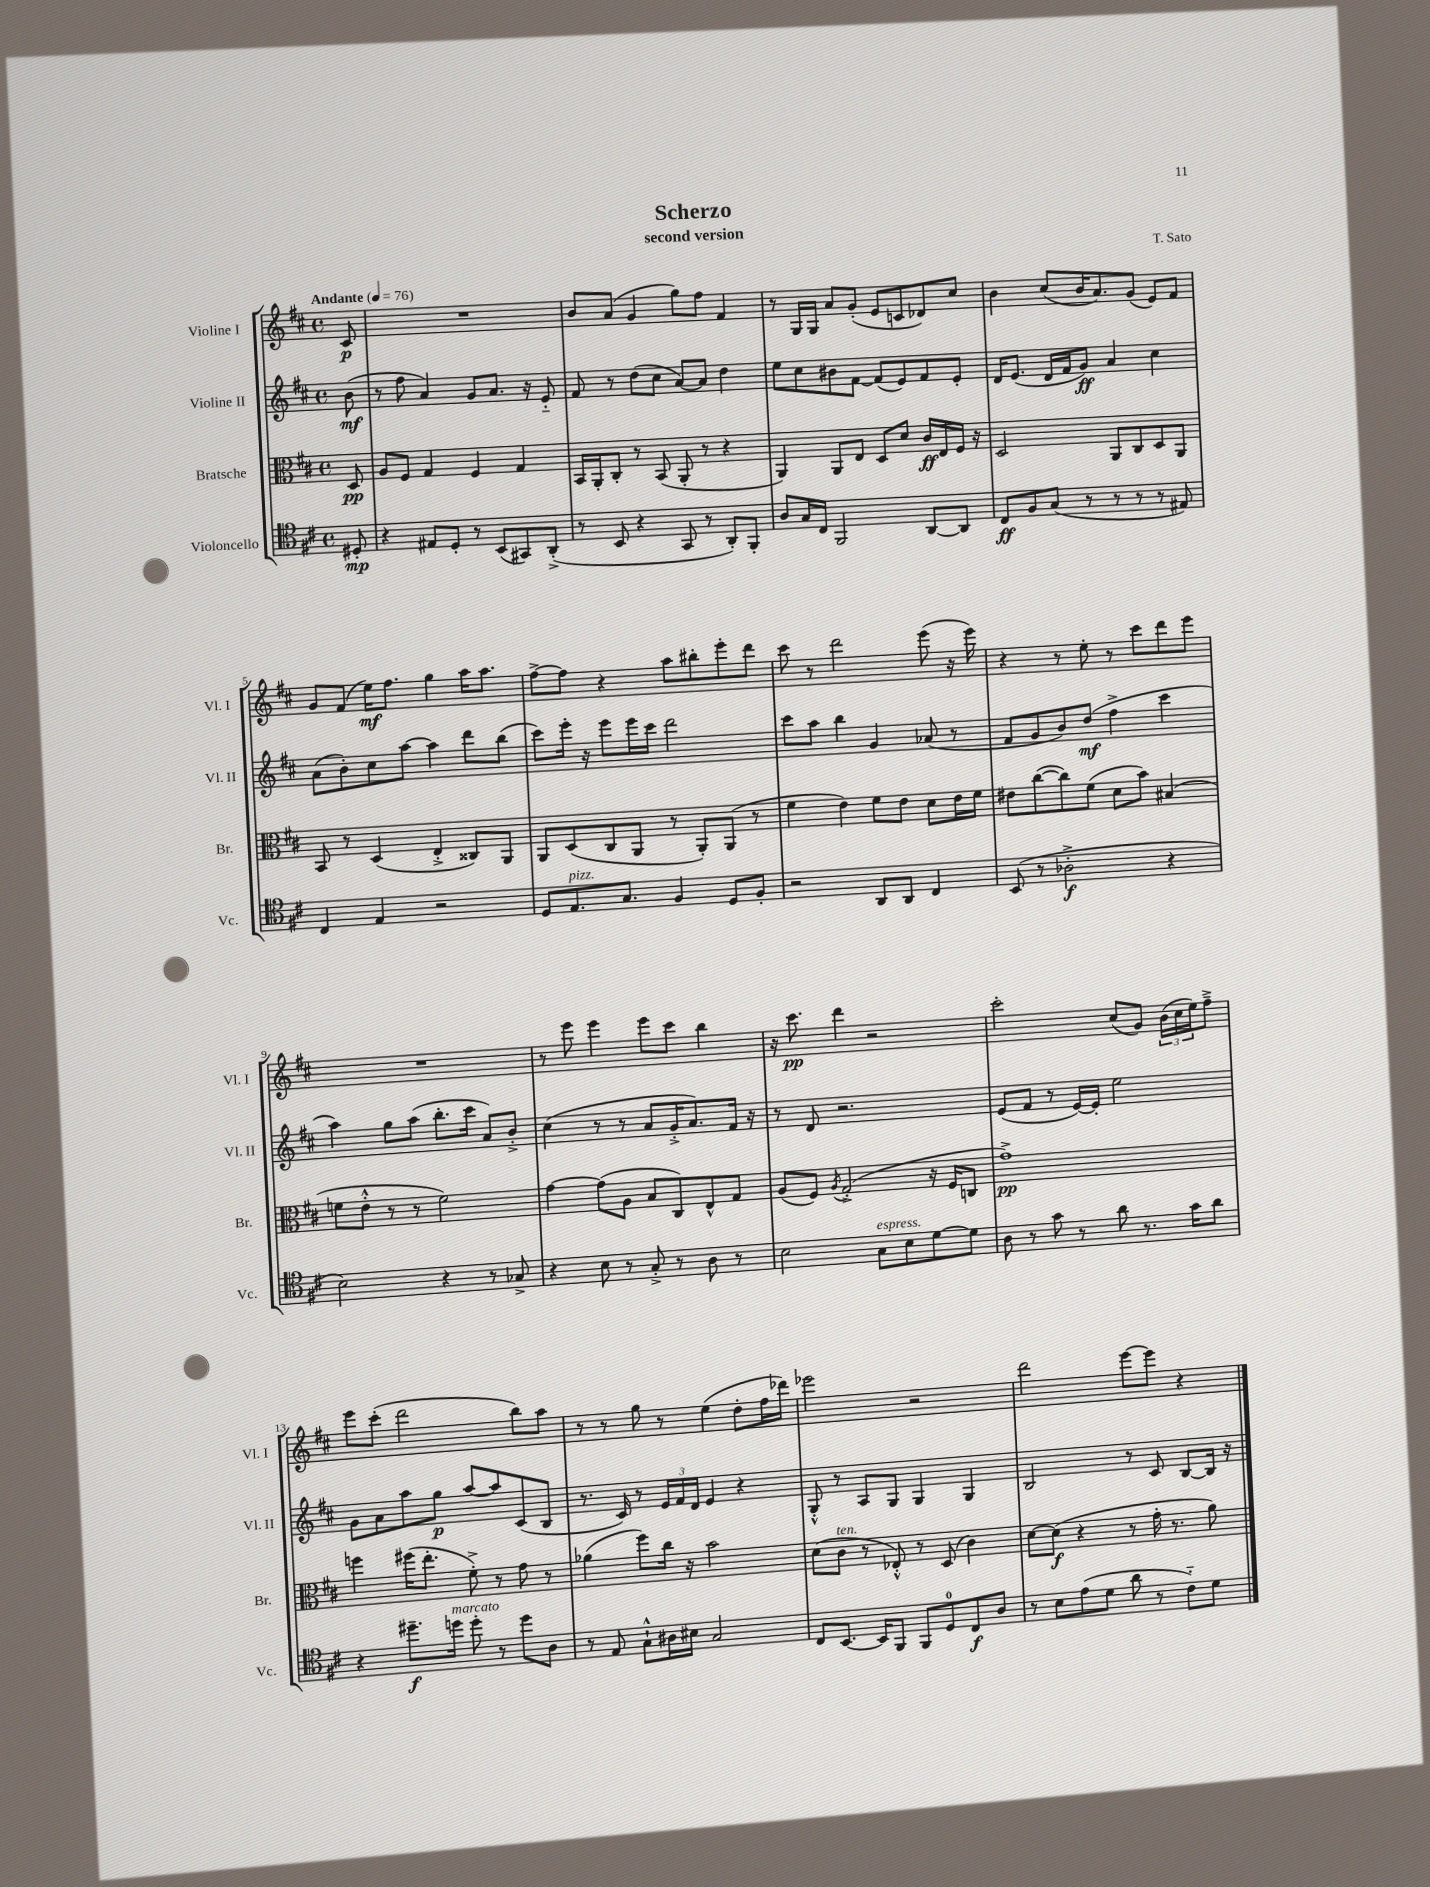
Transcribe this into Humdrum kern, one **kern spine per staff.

**kern	**kern	**kern	**kern
*staff4	*staff3	*staff2	*staff1
*clefC4	*clefC3	*clefG2	*clefG2
*k[f#c#]	*k[f#c#]	*k[f#c#]	*k[f#c#]
*M4/4	*M4/4	*M4/4	*M4/4
*met(c)	*met(c)	*met(c)	*met(c)
*MM76	*MM76	*MM76	*MM76
8D#'	8D	(8b	8c#
=	=	=	=
4r	8A	8r	1r
.	8F#	8ff#	.
8E#	4G	4a)	.
8D'	.	.	.
8r	4F#	8g	.
(8BB	.	8.a	.
8GG#)	4G	.	.
.	.	16r	.
(8AA'^	.	8e'~	.
=	=	=	=
8r	16BB	8f#	8b
.	16AA'	.	.
8BB	8C#'	8r	(8a
4r	8r	(8dd	4g
.	(8BB	8cc#	.
8GG	8AA'	[8a)	8gg)
8r	8r	8a]	8ff#
8AA')	4r	4dd	4f#
8FF#'	.	.	.
=	=	=	=
8A	4AA)	8ee	8r
16G	.	8cc#	16G
16C#	.	.	16G
2FF#	8AA	8b#	8a
.	8E	[8f#	(8g'
.	8D	(8f#]	8e
.	8d	8e)	8c
[8AA	16c#	8f#	8d-)
.	16E	.	.
8AA]	16F#	8e'	8cc#
.	16r	.	.
=	=	=	=
8C#	2D	16d	4b
.	.	(8.e	.
8F#	.	.	.
(8G	.	16d	(8cc#
.	.	16f#	.
8r	.	8g)	16b
.	.	.	8.a)
8r	8AA	4a	.
8r	8C#	.	(8g
8r	8D	4cc#	8e)
8E#)	8AA	.	8f#
=	=	=	=
4C#	8BB	(8a	8g
.	8r	8b')	(8f#
4E	(4D	8cc#	16ee)
.	.	.	8.ff#
.	.	[8aa	.
2r	4E'^	4aa]	4gg
.	8C##)	8ddd	16aa
.	.	.	8.aa
.	8AA	(8bb	.
=	=	=	=
8D	8AA	8ccc#)	[8ff#^
8.E	(8D	16eee'	8ff#]
.	.	16r	.
.	8C#	8eee	4r
8.G	.	.	.
.	8AA	16eee	.
.	.	16ccc#	.
4F#	8r	2ddd	8aa
.	8AA')	.	8bb#'
8D	(8AA	.	8eee'
8F#'	8r	.	8ddd
=	=	=	=
2r	4f#	8ccc#	8ccc#
.	.	8aa	8r
.	4e)	4bb	2ddd
8AA	8f#	4g	.
8AA	8e	.	.
4C#	8d	(8a-	(8eee
.	16e	8r	16r
.	16f#	.	16eee)
=	=	=	=
(8BB	8e#	8f#	4r
8r	([8cc#	8g	.
2A-'^	8cc#])	8b)	8r
.	(8f#	(8dd	8ee'
.	8d	4ff#^	8r
.	8b)	.	8ccc#
4r	(4B#	4ccc#	8ddd
.	.	.	8eee
=	=	=	=
2B)	8f	4aa)	1r
.	8e'^^	.	.
.	8r	8gg	.
.	8r	(8aa	.
4r	2f)	8.bb'	.
.	.	16ccc#	.
8r	.	8a)	.
8G-^	.	8b'^	.
=	=	=	=
4r	[4g	(4cc#	8r
.	.	.	8eee
8B	(8g]	8r	4eee
8r	8A	8r	.
8G'^	8B	8a	8eee
8r	8C#)	16g'^	8ccc#
.	.	8.a)	.
8A	8E^^	.	4bb
8r	8G	16f#	.
.	.	16r	.
=	=	=	=
2B	(8A	8r	16r
.	.	.	8.ccc#
.	8F#)	8d	.
.	8qA	.	.
.	(2G'^	2.r	4ddd
8G	.	.	2r
8B	.	.	.
[8d	16r	.	.
.	16F#	.	.
8d]	8C	.	.
=	=	=	=
8A	1g^)	(8e	2ccc#'
8r	.	8f#	.
8g	.	8r	.
8r	.	[16e)	.
.	.	16e']	.
8a	.	2ee	(8cc#
8.r	.	.	8g)
.	.	.	(24b
.	.	.	24cc#
16g	.	.	.
.	.	.	24ee)
8a	.	.	8ff#~^
=	=	=	=
4r	4ff	8g	8eee
.	.	8a	(8ccc#'
8.dd#~	(16ff#	8aa	2ddd
.	8.ee'	.	.
.	.	8gg	.
16dd	.	.	.
8dd'	8f#'^)	[8aa	.
8r	8r	8aa]	.
8dd	8g	(8c#	8bb)
8A	8r	8B	8aa
=	=	=	=
8r	(4a-	8.r	8r
8E	.	.	8r
.	.	16c#)	.
8G`^^	8ff#)	8r	8gg
16A#	16cc#	24e	8r
.	.	24f#	.
16B#	16r	.	.
.	.	24d	.
2G	2b	4e	(4ee
.	.	4r	8dd'
.	.	.	16ff#
.	.	.	16ddd-)
=	=	=	=
8C#	(8d	8G'^^	2eee-
[8.BB	8c#	8r	.
.	8r	8A	.
16BB]	.	.	.
8FF#	8E-'^^)	8G	.
8FF#	8r	4G	2r
8D	(8D	.	.
8C#	4c#)	4G	.
8A	.	.	.
=	=	=	=
8r	[8d	2B	2ddd
8B	(8d]	.	.
(8e	4r	.	.
8d	.	.	.
8a	8r	8r	[8eee
8r	16g'	8c#	8eee]
.	8.r	.	.
8c#'~)	.	[8B	4r
8d	8a)	16B]	.
.	.	16r	.
==	==	==	==
*-	*-	*-	*-
